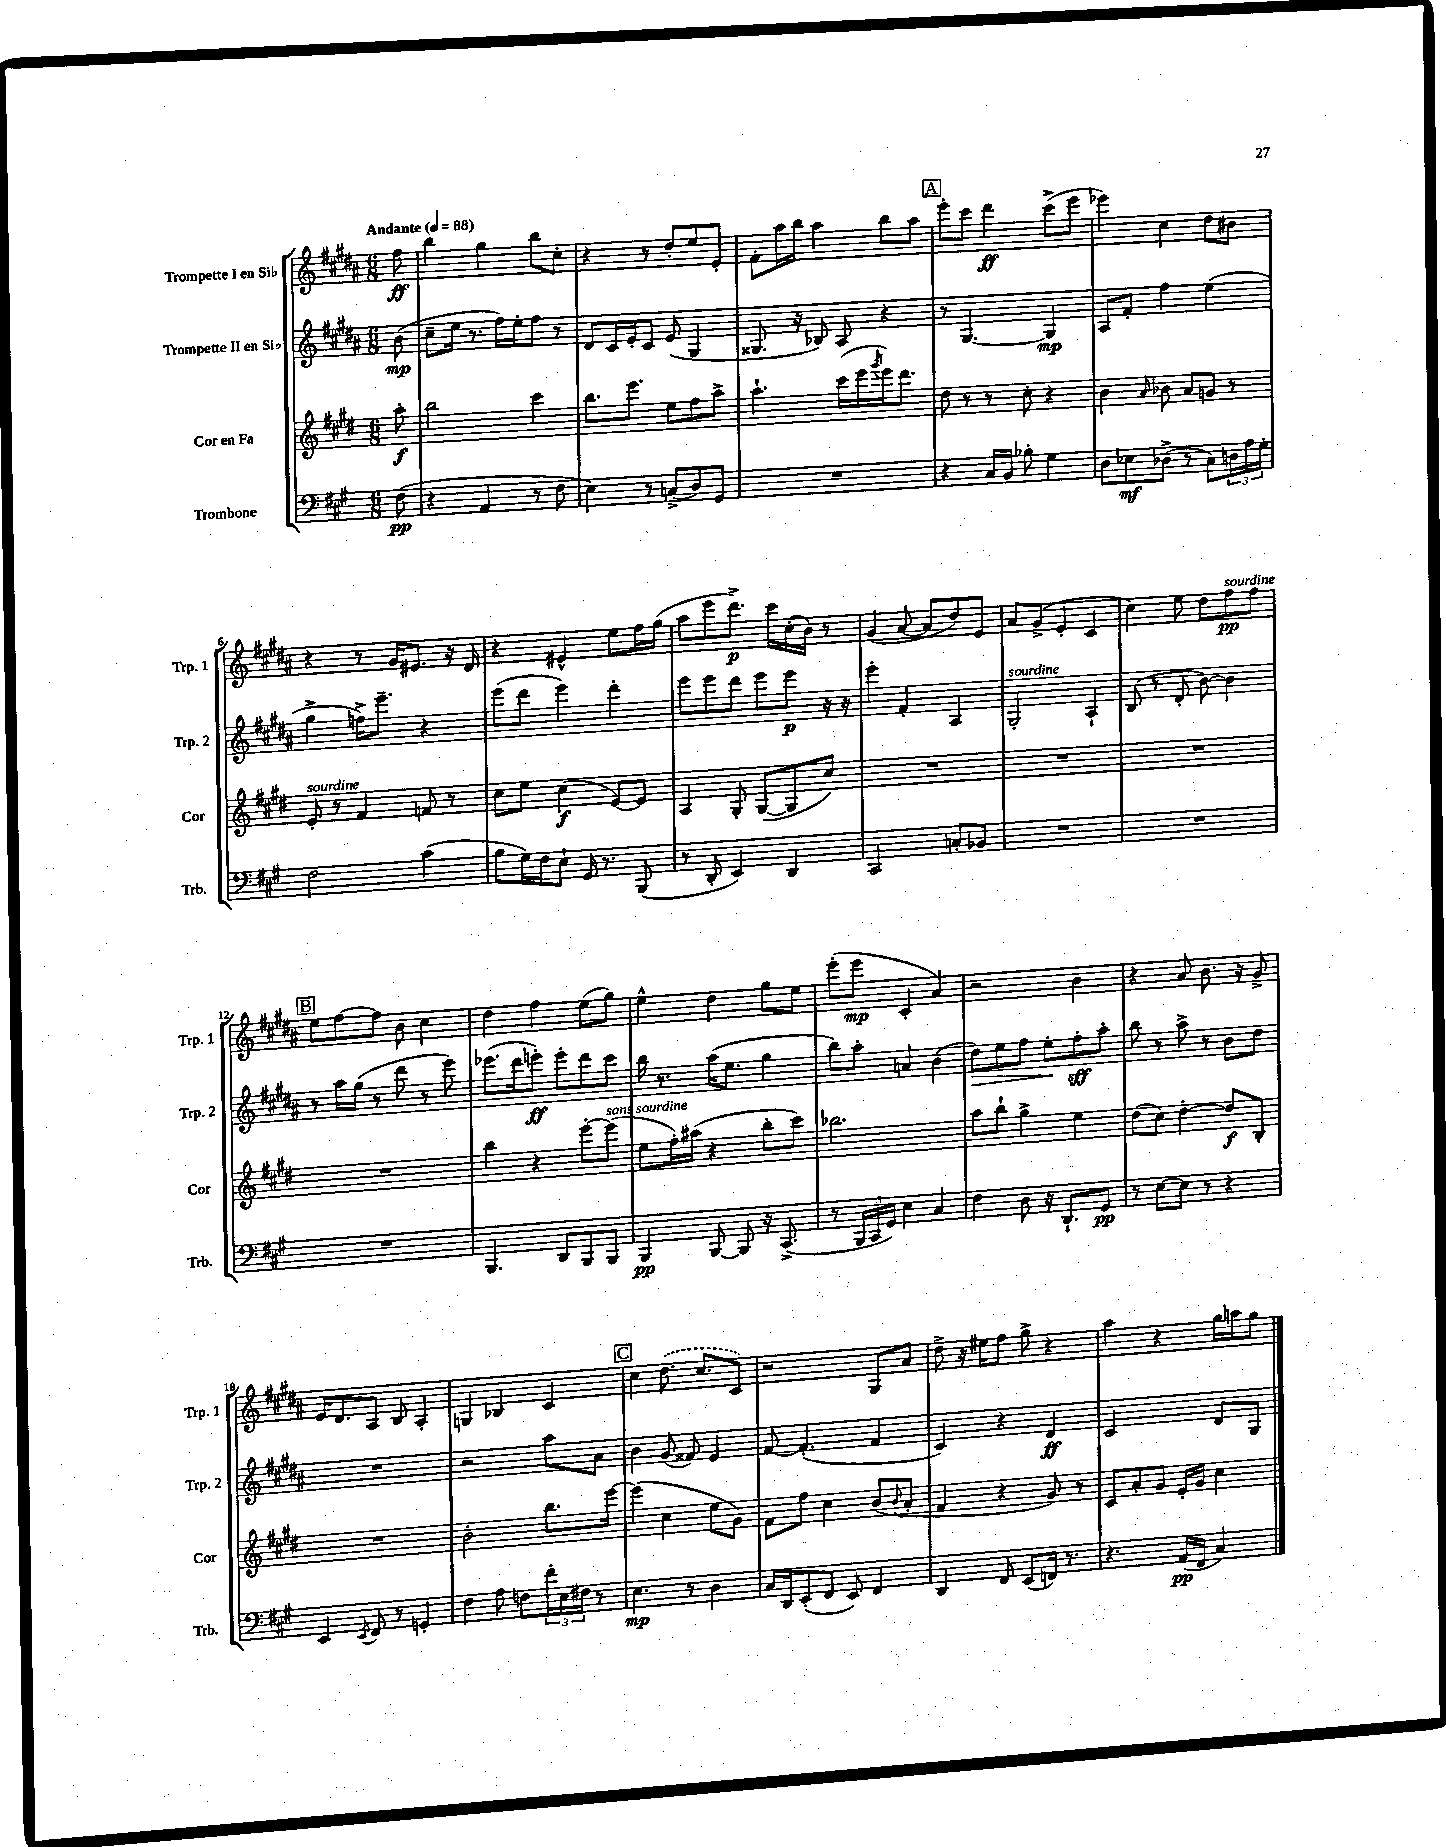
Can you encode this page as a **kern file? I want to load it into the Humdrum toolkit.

**kern	**kern	**kern	**kern
*staff4	*staff3	*staff2	*staff1
*clefF4	*clefG2	*clefG2	*clefG2
*k[f#c#g#]	*k[f#c#g#d#]	*k[f#c#g#d#a#]	*k[f#c#g#d#a#]
*M6/8	*M6/8	*M6/8	*M6/8
*MM88	*MM88	*MM88	*MM88
(8F#	8aa'	(8b	8ff#
=	=	=	=
4r	2bb	8cc#~	4bb
.	.	16ee	.
.	.	8.r	.
4AA	.	.	4gg#
.	.	16ff#)	.
.	.	16ee'	.
8r	4ccc#	8ff#	8bb
8F#	.	8r	8cc#'
=	=	=	=
4E)	8.bb	8d#	4r
.	.	16c#	.
.	8.eee	16e'	.
8r	.	8c#	8r
(8C^	8ee	(8e	8dd#'
8D)	8ff#	4G#	8ee
8GG#	8aa^	.	8e'
=	=	=	=
2.r	4.aa`	8.G##	8f#'
.	.	.	16aa#
.	.	16r	16bb
.	.	8B-)	4aa#
.	(16ccc#	8A#	.
.	16eee	.	.
.	8qggg#	.	.
.	16eee)	4r	8bb
.	8.ddd#	.	.
.	.	.	8aa#
=	=	=	=
4r	8dd#	8r	8eee'
.	8r	[4.G#	8ccc#
16C#	8r	.	4ddd#
16BB	.	.	.
8B-'	8cc#'	.	.
4G#	4r	4G#]	(8ccc#^
.	.	.	8eee
=	=	=	=
8D	4b	8A#	4eee-)
8E-	.	8f#'	.
.	16qqa	.	.
(8D-^	8b-	4ff#	4cc#
8r	8a	.	.
8C#)	8g	(4ee	8dd#
24D	8r	.	8b#
24A	.	.	.
24G#'	.	.	.
=	=	=	=
2F#	8e'	4gg#^	4r
.	8r	.	.
.	4f#	16ff^)	8r
.	.	8.eee~	.
.	.	.	16g#
.	.	.	8.e#
(4c#	8f	4r	.
.	8r	.	16r
.	.	.	16d#
=	=	=	=
8B	8cc#	(8eee	4r
16G#)	8ee	8ddd#	.
16F#	.	.	.
8E`	(4cc#	4eee)	4e#^^
16GG#	.	.	.
8.r	.	.	.
.	[8e)	4ddd#'	8ee
(8BBB	8e]	.	16ff#
.	.	.	(16gg#
=	=	=	=
8r	4A	8eee	8aa#
8DD'	.	8eee	8eee
4EE)	8G#'	8ddd#	8.ddd#^)
.	([8G#	8eee	.
.	.	.	16ccc#
4DD	8G#]	8eee	(16cc#'
.	.	.	16b)
.	8cc#)	16r	8r
.	.	16r	.
=	=	=	=
2CC#	2.r	4eee'	(4g#
.	.	4f#'	[8a#
.	.	.	8a#]
8C'	.	4A#	8dd#)
8BB-	.	.	8e
=	=	=	=
2.r	2.r	2G#'	8a#
.	.	.	(8g#^
.	.	.	4e'
.	.	4A#`	4c#
=	=	=	=
2.r	2.r	(8B	4cc#)
.	.	8r	.
.	.	8d#'	8ee
.	.	[8b)	8dd#
.	.	4b]	8ff#
.	.	.	8ff#
=	=	=	=
2.r	2.r	8r	8ee
.	.	16aa#	[8ff#
.	.	(16gg#	.
.	.	8r	8ff#]
.	.	8ddd#	8b
.	.	8r	4cc#
.	.	8eee)	.
=	=	=	=
4.BBB	4bb	(8.eee-	4dd#
.	.	16ddd#	.
.	4r	8eee')	4ff#
8DD	.	8eee'	.
8BBB	[8eee'	8ddd#	(8ee
8BBB	(8eee]	8ccc#	8gg#)
=	=	=	=
4BBB	8ee	16bb	4ee^^
.	.	8.r	.
.	16ff#')	.	.
.	(16aa#	.	.
[8BBB	4r	(16aa#	4dd#
.	.	8.ee	.
8BBB]	.	.	.
16r	8bb'	4gg#	8gg#
(8.CC#^	.	.	.
.	8ccc#)	.	8ee
=	=	=	=
8r	2.bb-	8bb)	(8eee'
24BBB	.	8aa#'	8eee
24CC#	.	.	.
24GG#)	.	.	.
4E	.	4a	4c#'
4C#	.	(4b	4a#)
=	=	=	=
4F#	8aa	8dd#)	2r
.	8bb`	8ee	.
8D	4gg#^	8ff#	.
16r	.	8ee'	.
8.DD`	.	.	.
.	4ee	8ff#'	4b
8GG#	.	8aa#'	.
=	=	=	=
8r	(8dd#	8bb	4r
[8E	8cc#)	8r	.
8E]	[4dd#'	8aa#^	8a#
8r	.	8r	8.b
4r	8dd#]	8b	.
.	.	.	16r
.	8B'	8dd#	8g#^
=	=	=	=
4EE	2.r	2.r	16e
.	.	.	8.d#
8qEE	.	.	.
8FF#	.	.	8A#
8r	.	.	8B
4GG'	.	.	4A#'
=	=	=	=
4F#	2b'	2r	4G
8A	.	.	4B-
8F	.	.	.
24f#'	8.bb	8aa#	4c#
24E	.	.	.
24F#	.	.	.
8r	.	8a#	.
.	[16eee	.	.
=	=	=	=
4.E	(4eee]	4b	4cc#
.	4cc#	(8g#	(8.dd#
8r	.	8f##)	.
.	.	.	8.cc#
4D	8ee	4e	.
.	8g#)	.	8c#)
=	=	=	=
16C#	8f#	[8f#	2r
16DD	.	.	.
(8EE'	8ff#	(4.f#']	.
8FF#	4cc#	.	.
8EE)	.	.	.
4FF#	(8b	4f#	8G#
.	8qqb	.	.
.	8a'	.	8a#
=	=	=	=
4DD	4f#	4c#)	8dd#^
.	.	.	16r
.	.	.	16ee#
8FF#	4r	4r	8ff#
(8EE	.	.	8gg#^
16FF)	8g#)	4d#	4r
8.r	.	.	.
.	8r	.	.
=	=	=	=
4.r	8c#	2c#	4aa#
.	8a'	.	.
.	8g#	.	4r
(16AA	16e'	.	.
16FF#	16g#	.	.
4C#)	4cc#	8d#	16gg#
.	.	.	16aa
.	.	8G#	8gg#
==	==	==	==
*-	*-	*-	*-
